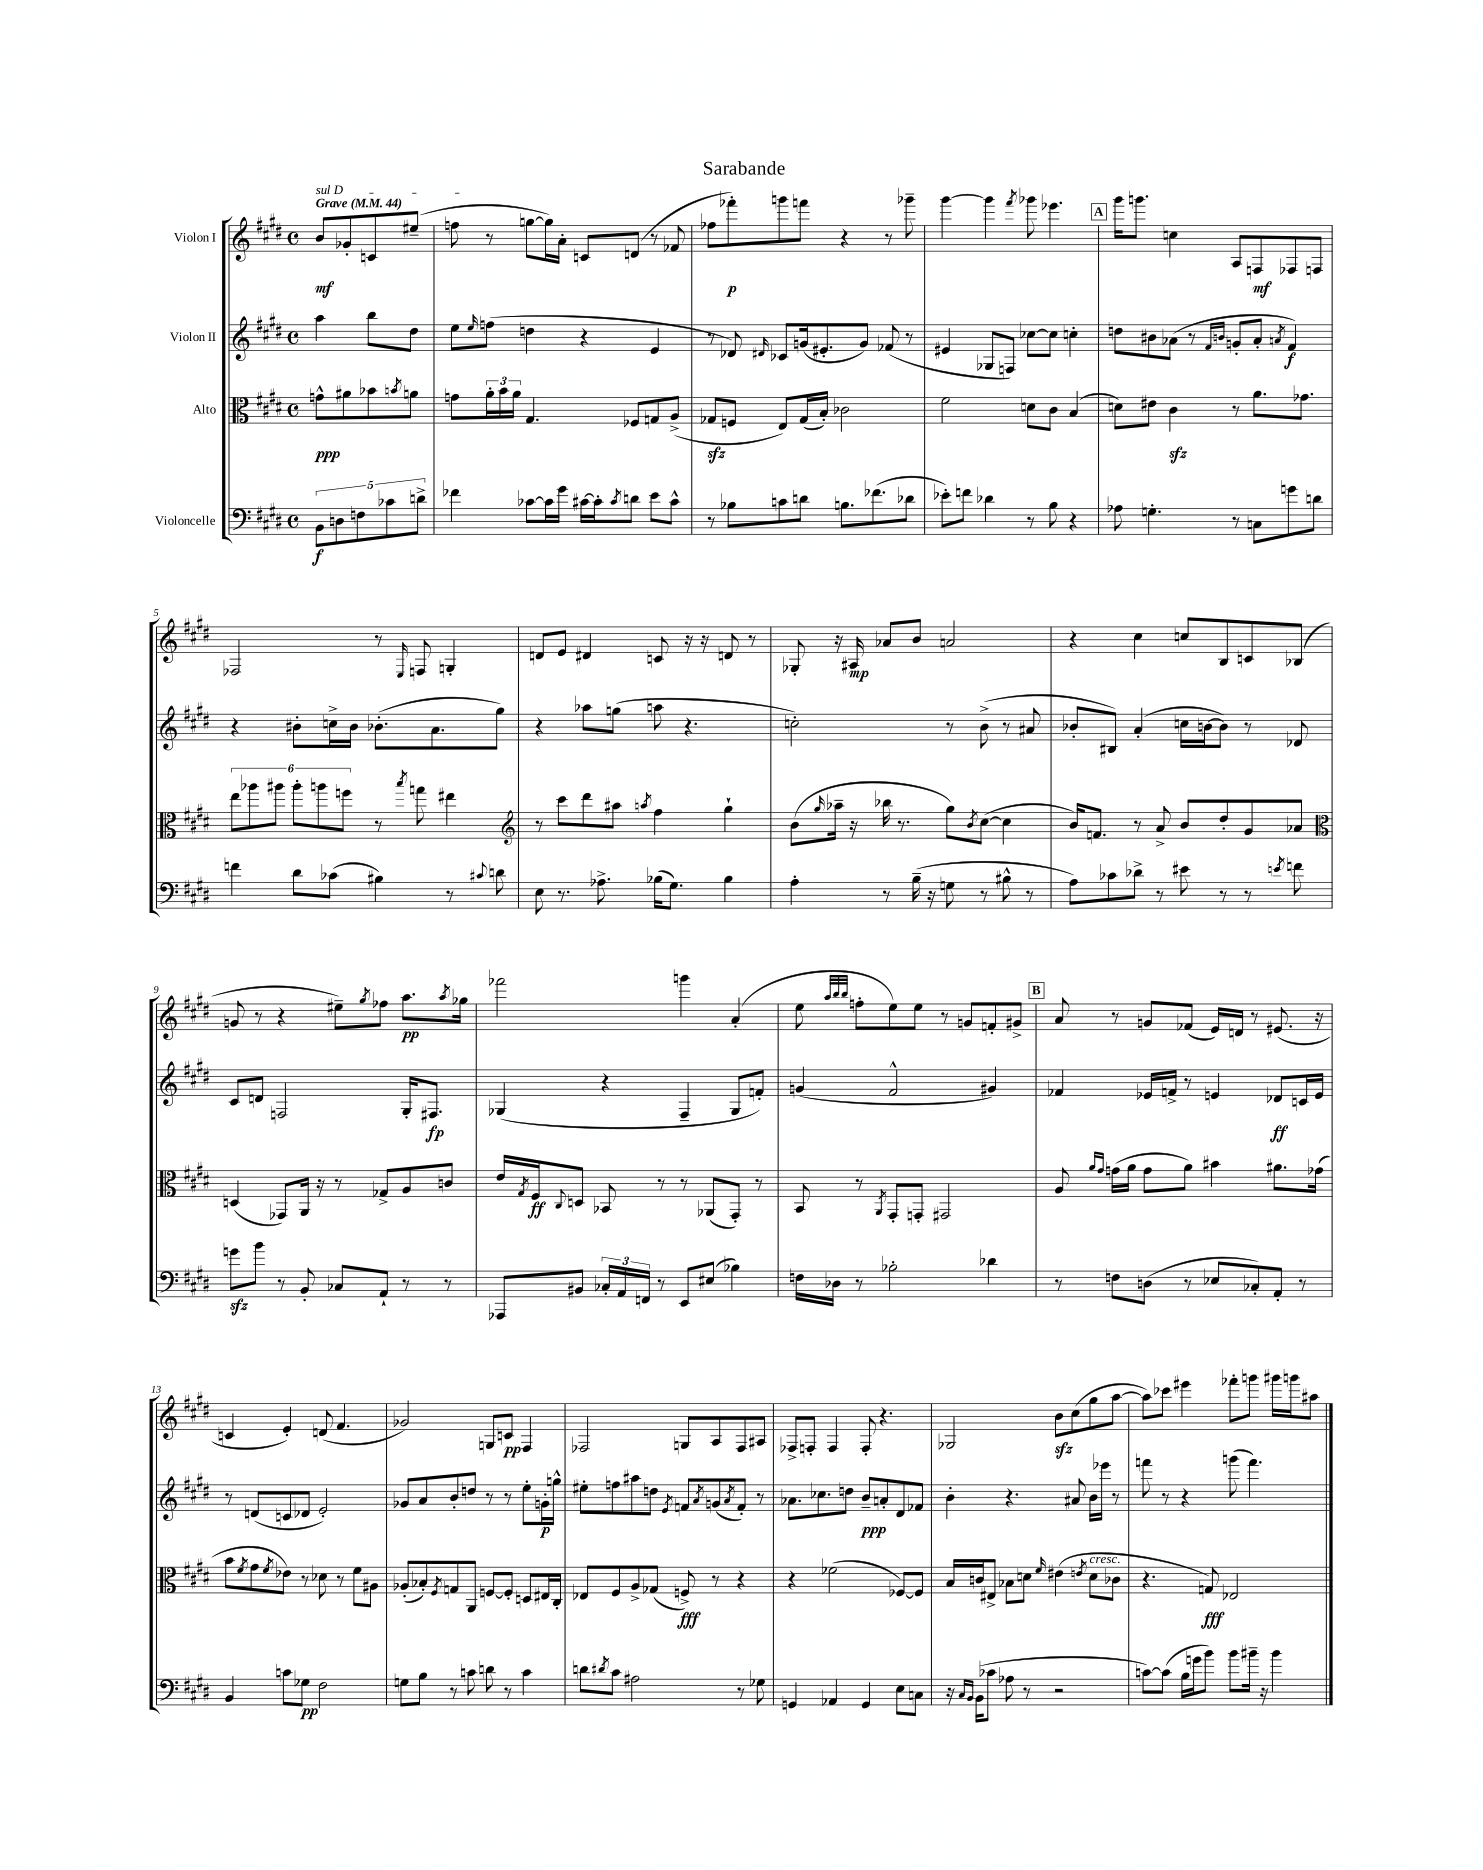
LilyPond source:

\header { title = "Sarabande" }
<<
\new StaffGroup <<
\new Staff = "s0" \with { instrumentName = "Violon I" } {
    \clef treble \key e \major \defaultTimeSignature \time 4/4 \partial 2 \tempo "Grave" 4 = 44
    \once \override TextSpanner.bound-details.left.text = \markup { \italic "sul D" } b'8\mf\startTextSpan ges'8-. c'8 eis''8--( |
    f''8\stopTextSpan r8 g''8~ g''16) a'16-. c'8 d'8( r8 fes'8 |
    fes''8 fes'''8-.\p) g'''8 f'''8 r4 r8 ges'''8-- |
    gis'''4~ gis'''4 \acciaccatura { fis'''8 } ges'''8 ees'''4. |
    \mark \markup { \box "A" } gis'''16 g'''8. c''4 a8 f8\mf fes8 f8 |
    fes2 r8 \grace { e16 } f8 g4-. |
    d'8 e'8 dis'4 c'8 r16 r16 d'8 r8 |
    ges8-. r16 ais16\mp aes'8 b'8 a'2 |
    r4 cis''4 c''8 b8 c'8 bes8( |
    g'8 r8 r4 eis''8--) \acciaccatura { gis''8 } fes''8 a''8.\pp \acciaccatura { a''8 } ges''16 |
    fes'''2 g'''4 a'4-.( |
    e''8 \grace { a''32 b''32 b''32 } f''8-. e''8) e''8 r8 g'8 f'8-. gis'8-> |
    \mark \markup { \box "B" } a'8 r8 g'8 fes'8( e'16) d'16 r8 eis'8.( r16 |
    c'4 e'4-.) d'8( fis'4. |
    ges'2) g8 c'8\pp fis4 |
    fes2 g8 a8 fes8 ais8 |
    fes8-> f8-. f4 f8-. r4. |
    ges2 b'8\sfz cis''8( gis''8 a''8~ |
    a''8) ces'''8 eis'''4 fes'''8-. g'''8 gis'''16 g'''16 ais''8 \bar "|." |
}
\new Staff = "s1" \with { instrumentName = "Violon II" } {
    \clef treble \key e \major \defaultTimeSignature \time 4/4 \partial 2
    a''4 b''8 dis''8 |
    e''8 \grace { e''16 } f''8( d''4 r4 e'4 |
    r8 des'8) \grace { dis'16 } ces'8 g'16( eis'8.-. g'8) fes'8( r8 |
    eis'4 ges8 f8) ces''8~ ces''8 c''4-. |
    \mark \markup { \box "A" } d''8 bis'8 aes'8( r8 \grace { fis'16 b'16 } g'8-. aes'8-. \acciaccatura { a'8 } fis'4\f) |
    r4 bis'8-. c''16-> bis'16 bes'8.-.( a'8. gis''8) |
    r4 aes''8 g''8( a''8 r4. |
    c''2-.) r8 b'8->( r8 ais'8 |
    bes'8-. bis8) a'4-.( c''16 b'16~ b'8) r8 des'8 |
    cis'8 d'8 f2 gis16-. fis8.\fp |
    ges4( r4 fis4-- ges8 f'8-.) |
    g'4( fis'2-^ gis'4) |
    \mark \markup { \box "B" } fes'4 ees'16 f'16-> r8 e'4 des'8\ff c'16 e'16 |
    r8 d'8( c'8 des'8 e'2-.) |
    ges'8 a'8 b'8-. d''8 r8 r8 e''8-. g'16-.\p g''16-^ |
    eis''8-. f''8 ais''8 d''8 \acciaccatura { e'8 } f'8 \acciaccatura { a'8 } g'8( \acciaccatura { a'8 } f'8-.) r8 |
    aes'8. ces''8. d''8 b'8--\ppp a'8-. dis'8 fes'8 |
    b'4-. r4. ais'8 b'16 ees'''16 r8 |
    f'''8 r8 r4 g'''8( f'''4.) \bar "|." |
}
\new Staff = "s2" \with { instrumentName = "Alto" } {
    \clef alto \key e \major \defaultTimeSignature \time 4/4 \partial 2
    g'8-^\ppp ais'8 bes'8 \acciaccatura { b'8 } a'8 |
    g'8 \tuplet 3/2 { a'16-. b'16 a'16 } gis4. fes8 g8 a8->( |
    ges8\sfz f8 e8) ges16( b16-.) ces'2 |
    fis'2 d'8 cis'8 b4( |
    \mark \markup { \box "A" } d'8) eis'8 cis'4\sfz r8 a'8. ges'8. |
    \tuplet 6/4 { e''8 aes''8 ais''8 ais''8-. a''8 f''8 } r8 \acciaccatura { b''8 } g''8 eis''4 |
    \clef treble r8 cis'''8 dis'''8 ais''8 \acciaccatura { a''8 } fis''4 gis''4-! |
    b'8( \grace { gis''16 } aes''16-- r16 bes''16 r8. gis''8) \acciaccatura { b'8 } cis''8~( cis''4 |
    b'16) f'8. r8 a'8-> b'8 dis''8-. gis'8 aes'8 |
    \clef alto d4( ges,8) a,16 r16 r8 ges8-> a8 c'8 |
    e'16 \acciaccatura { gis8 } fis16\ff \appoggiatura { cis8 } d8 bes,8 r8 r8 aes,8( gis,8-.) r8 |
    b,8 r8 \acciaccatura { a,8 } gis,8-. g,8-. gis,2 |
    \mark \markup { \box "B" } a8 \grace { a'16 gis'16 } g'16( a'16 g'8 a'8) bis'4 ais'8. ges'16( |
    b'8 \acciaccatura { fis'8 } gis'8 \acciaccatura { fis'8 } ees'8) r8 des'8 r8 fis'8 ais8 |
    aes8-.( bes8-.) \acciaccatura { fis8 } g8 a,8 f8~ f8-. d8 eis16 cis16-. |
    ees8 fis8 a8-> ges8( f8->\fff) r8 r4 |
    r4 fes'2( fes8~) fes8 |
    b16 c'16 eis8-> bes8 d'8 \grace { fis'16 } eis'4( \acciaccatura { e'8 } d'8^\markup { \italic "cresc." } ces'8 |
    r4. g8\fff) ees2 \bar "|." |
}
\new Staff = "s3" \with { instrumentName = "Violoncelle" } {
    \clef bass \key e \major \defaultTimeSignature \time 4/4 \partial 2
    \tuplet 5/4 { b,8\f d8 f8 ces'8 d'8-> } |
    fes'4 ces'8~ ces'16 gis'16 cis'16~ cis'16-. \acciaccatura { cis'8 } d'8 e'8 cis'8-^ |
    r8 bes8 c'8 d'8 b8. fes'8.( des'8 |
    ees'8-.) f'8 des'4 r8 b8 r4 |
    \mark \markup { \box "A" } aes8 g4.-. r8 c8 g'8 d'8 |
    f'4 dis'8 ces'8( bis4) r8 \appoggiatura { cis'8 } d'8 |
    e8 r8. aes8.-> bes16( gis8.) bes4 |
    a4-. r8 b16--( r16 g8 r8 bis8-^ r8 |
    a8) ces'8 des'8-> r8 eis'8 r8 r8 \acciaccatura { e'8 } f'8 |
    g'8\sfz b'8 r8 b,8-. ces8 a,8-! r8 r8 |
    aes,,8 bis,8 \tuplet 3/2 { ces16-. a,16 f,16 } r8 e,8 eis8( bes4) |
    f16 des16 r8 bes2-. des'4 |
    \mark \markup { \box "B" } r8 f8 d8( r8 ees8 ces8-.) a,8-. r8 |
    b,4 c'8 ges8\pp fis2 |
    g8 b8 r8 c'8 d'8 r8 c'4 |
    d'8 \acciaccatura { dis'8 } cis'8 ais2 r8 ges8 |
    g,4 aes,4 g,4 e8 c8 |
    r16 \grace { cis16 b,16 } b,16( ces'8 aes8 r8 r2 |
    c'8~) c'8( b16 g'16 b'8) b'8 bis'16-- r16 bis'4 \bar "|." |
}
>>
>>
